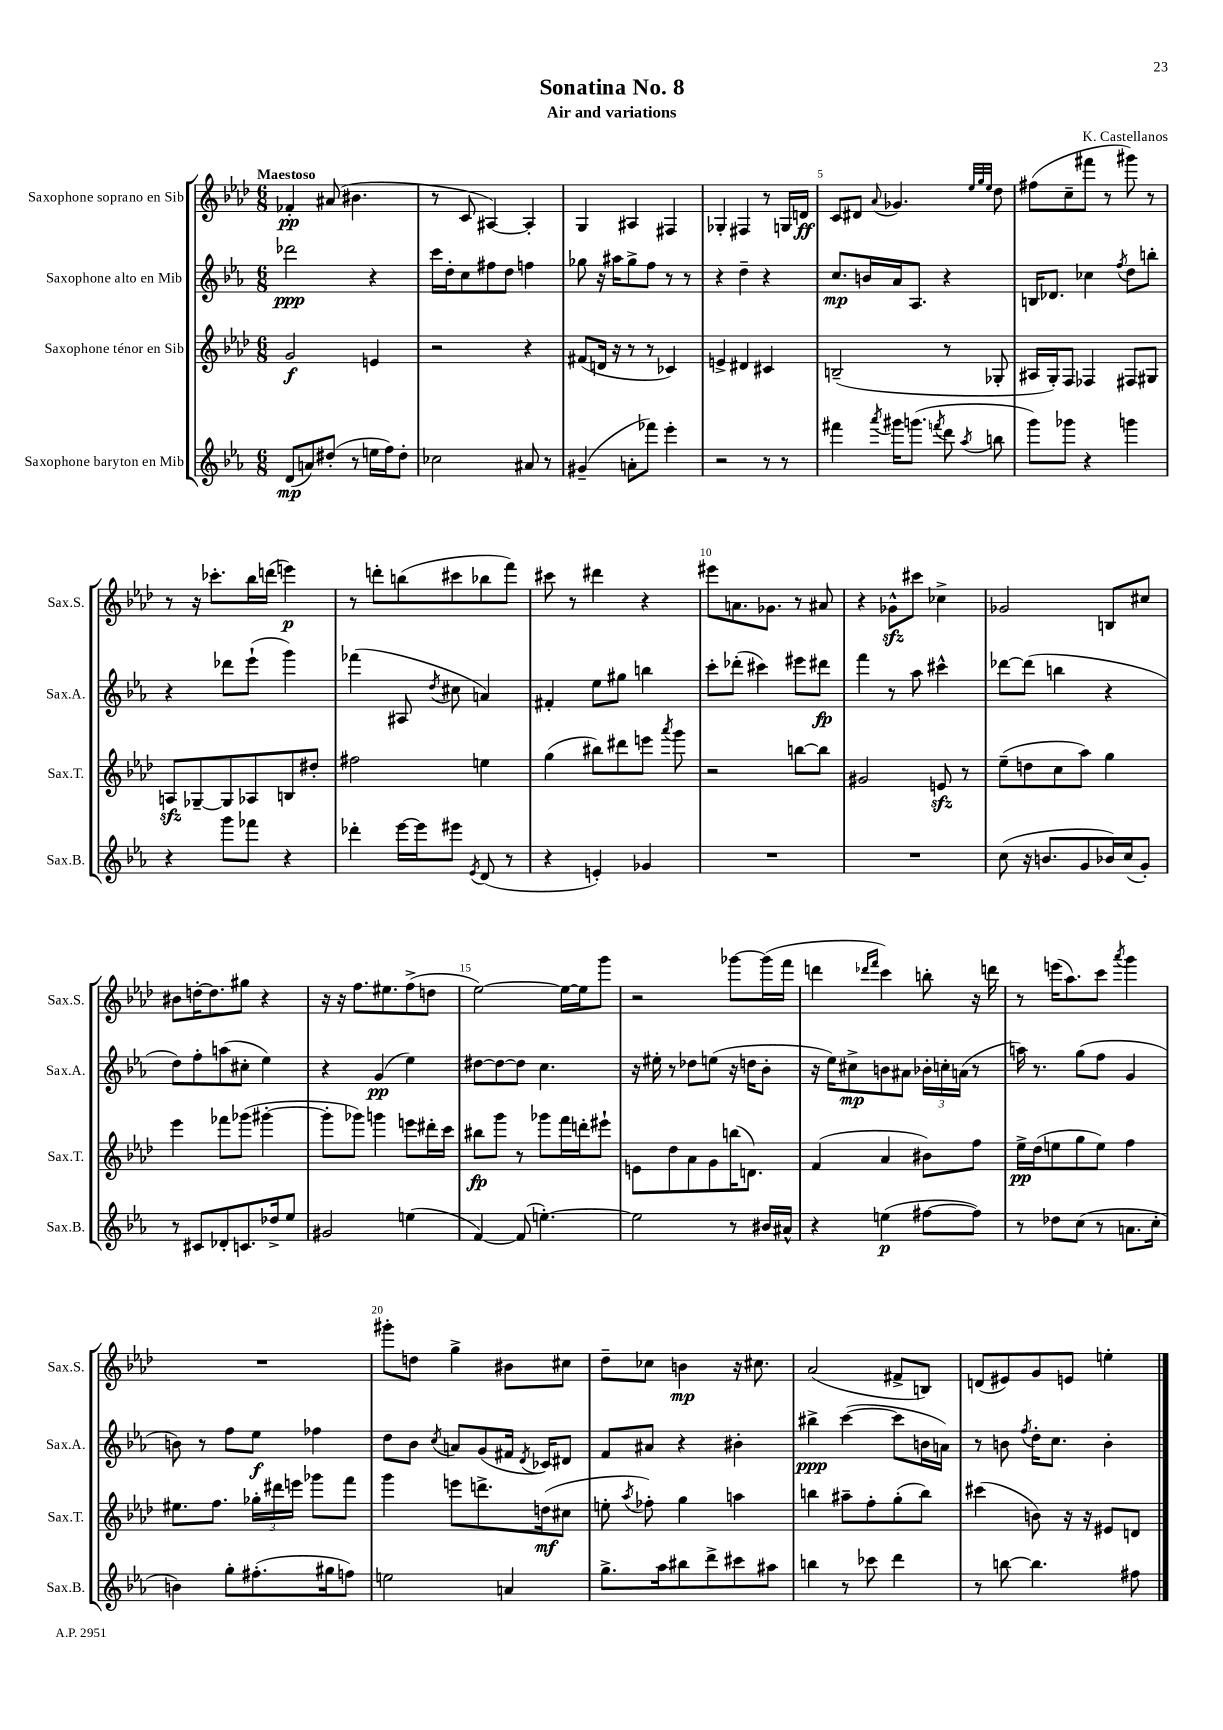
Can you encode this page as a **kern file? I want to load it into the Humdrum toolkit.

**kern	**kern	**kern	**kern
*staff4	*staff3	*staff2	*staff1
*clefG2	*clefG2	*clefG2	*clefG2
*k[b-e-a-]	*k[b-e-a-d-]	*k[b-e-a-]	*k[b-e-a-d-]
*M6/8	*M6/8	*M6/8	*M6/8
(8d/L	2g/	2ddd-\	4f-'/
8a/)	.	.	.
(8dd#'/J	.	.	(8a#/
8r	.	.	4.b#\
16ee\LL	4e/	4r	.
16ff\J)	.	.	.
8dd#'\J	.	.	.
=	=	=	=
2cc-\	2r	16ccc\LL	8r
.	.	16dd'\J	.
.	.	8cc\	8c/
.	.	8ff#\	[4A#/)
.	.	8dd\J	.
8a#/	4r	4ff\	4A#'/]
8r	.	.	.
=	=	=	=
(4g#~/	(8f#/L	8gg-\	4G/
.	16d/Jk	16r	.
.	16r	16aa#\LK	.
8a'\L	8r	8gg-^\	4A#/
8fff-\J)	8r	8ff\J	.
4eee-'\	4c-/)	8r	4F#/
.	.	8r	.
=	=	=	=
2r	4e^/	4r	4G-'/
.	4d#/	4dd~\	4F#/
8r	4c#/	4r	8r
8r	.	.	16G/LL
.	.	.	16d/JJ
=	=	=	=
4fff#\	(2B~/	8.cc/L	8c/L
.	.	.	8d#/J
.	.	16b/L	.
8qaaa-/	.	.	8qqa-/
16ggg#\LK	.	16a-/J	4.g-/
(8.ggg\J	.	8.A-/J	.
8qfff/	.	.	.
8ddd\	8r	4r	.
.	.	.	32qqee-/LLL
.	.	.	32qqgg/
8qaa-/	.	.	32qqee-/JJJ
8bb\	8G-'/	.	8dd-\
=	=	=	=
8ggg\L)	16A#/LL	16B/LK	(8ff#\L
.	16G'/J)	8.d-/J	.
8ggg-\J	8F/J	.	8cc~\
4r	4F-/	4cc-\	8fff#\J
.	.	.	8r
.	.	8qff/	.
4ggg\	8F#/L	8dd\L	8ggg#\)
.	8G#/J	8bb'\J	8r
=	=	=	=
4r	8A/L	4r	8r
.	[8G-~/	.	16r
.	.	.	8.ccc-'\L
8ggg\L	8G-/]	8ddd-\L	.
8fff-\J	8A-/	(8eee-`\J	16bb-\L
.	.	.	(16ddd\JJ
4r	8B/	4ggg\)	4eee\)
.	8dd#'/J	.	.
=	=	=	=
4ddd-'\	2ff#\	(4fff-\	8r
.	.	.	8ddd'\L
[16eee-\LL	.	8A#/	(8bb\
16eee-\]J	.	.	.
.	.	8qdd/	.
8eee#\J	.	8cc#\	8ccc#\
8qe-/	.	.	.
(8d/	4ee\	4a/)	8bb-\
8r	.	.	8fff\J)
=	=	=	=
4r	(4gg\	4f#'/	8ccc#\
.	.	.	8r
4e'/)	8bb#\L)	8ee-\L	4ddd#\
.	8ddd#\	8gg#\J	.
4g-/	8eee\J	4bb\	4r
.	8qaaa-/	.	.
.	8ggg\	.	.
=	=	=	=
2.r	2r	8ccc'\L	8eee#\L
.	.	(8ddd-'\J	8.a\
.	.	4ccc#\)	.
.	.	.	8.g-\J
.	[8bb\L	8eee#\L	8r
.	8bb\]J	8ddd#\J	8a#/
=	=	=	=
2.r	2g#/	4fff\	4r
.	.	8r	8g-^^\L
.	.	8aa-\	8ccc#\J
.	8e/	4ccc#^^\	4cc-^\
.	8r	.	.
=	=	=	=
(8cc\	(8ee-~\L	[8ddd-\L	2g-/
16r	8dd\	(8ddd-\]J	.
8.b/L	.	.	.
.	8cc\	4bb\	.
8g/	8aa-\J)	.	.
16b-/L)	4gg\	4r	8B/L
(16cc/J	.	.	.
8g'/J)	.	.	8cc#/J
=	=	=	=
8r	4eee-\	8dd\L)	8b#\L
8c#/L	.	8ff'\	[16dd'\K
.	.	.	8.dd\]
8d-'/	8fff-\L	(8aa\	.
8.c/	(8ggg-\J	8cc#'\J	8gg#\J
.	[4ggg#'\	4ee-\)	4r
16dd-^/k	.	.	.
8ee-/J	.	.	.
=	=	=	=
2g#/	8ggg#'\]L	4r	16r
.	.	.	16r
.	8ggg-\J)	.	8.ff\L
.	4ggg\	(4g/	.
.	.	.	8.ee#\
(4ee\	8eee\L	4ee-\)	(8ff^\
.	16ddd#'\L	.	8dd\J
.	16ccc\JJ	.	.
=	=	=	=
[4f/)	8bb#\L	[8dd#\L	[2ee-\)
.	8ggg\J	8dd#\_	.
(8f/]	8r	8dd#\]J	.
[4.ee'\)	8ggg-\L	4.cc\	.
.	16fff\L	.	16ee-\_LL
.	16ddd'\J	.	16ee-\]J
.	8eee#`\J	.	8ggg\J
=	=	=	=
2ee\]	8e\L	16r	2r
.	.	16ee#'\	.
.	8dd-\	8r	.
.	8a-\	8dd-\L	.
.	8g\	(8ee\J	.
8r	(16bb\K	16r	[8ggg-\L
.	8.d\J)	16dd\LK	.
16b#/LL	.	8b-'\J	(16ggg-\]L
16a#^^/JJ	.	.	16fff\JJ
=	=	=	=
4r	(4f/	16r	4ddd\
.	.	16ee-\LK)	.
.	.	8cc#^\	.
.	.	.	16qqddd-/LL
.	.	.	16qqfff/JJ
(4ee\	4a-/	8b\	4ccc\)
.	.	8a#\J	.
[8ff#\L	8b#\L)	24b-'\LL	8bb'\
.	.	24cc'\	.
.	.	(24a\JJ	.
8ff#\]J)	8ff\J	8r	16r
.	.	.	16ddd\
=	=	=	=
8r	16ee-^\LL	16aa\)	8r
.	(16dd-\J	8.r	.
8dd-\L	8ee\	.	(16eee\LK
.	.	.	8.aa-\)
(8cc\J	8gg\	(8gg\L	.
8r	8ee\J)	8ff\J	8ccc\J
.	.	.	8qaaa-/
8.a\L	4ff\	4g/	4ggg\
16cc'\Jk	.	.	.
=	=	=	=
4b\)	8.ee#\L	8b\)	2.r
.	.	8r	.
.	8.ff\J	.	.
8gg'\L	.	8ff\L	.
(8.ff#'\	24gg-'\LL	8ee-\J	.
.	24ddd#\	.	.
.	24eee\JJ	.	.
.	8ggg-\L	4ff-\	.
16gg#\k	.	.	.
8ff\J)	8fff\J	.	.
=	=	=	=
2ee\	4ggg\	8dd\L	8ggg#'\L
.	.	8b-\J	8dd\J
.	.	8qcc/	.
.	8eee\L	8a/L	4gg^\
.	8.ddd^\	(8g/	.
4a/	.	16f#/Jk	8b#\L
.	.	8qd/	.
.	(16dd\k	16c-/LK)	.
.	8cc#\J	8d#/J	8cc#\J
=	=	=	=
8.gg^\L	8ee'\	8f/L	8dd-~\L
.	8qaa-/	.	.
.	8ff-'\)	8a#/J	8cc-\J
16aa-\k	.	.	.
8bb#\	4gg\	4r	4b\
8ddd^\	.	.	.
8ccc#\	4aa\	4b#'\	16r
.	.	.	8.cc#\
8aa#\J	.	.	.
=	=	=	=
4bb\	4bb\	4bb#^\	(2a-/
8r	8aa#~\L	([4ccc\	.
8ccc-\	8ff'\	.	.
4ddd\	(8gg'\	8ccc\]L	8f#^/L
.	8bb\J)	16b\L	8B/J)
.	.	16a\JJ)	.
=	=	=	=
8r	(4ccc#\	8r	(8d/L
[8bb\	.	8b\	8e#/)
.	.	8qff/	.
4.bb\]	8b\)	16dd'\LK	8g/
.	.	8.cc\J	.
.	16r	.	8e/J
.	16r	.	.
.	8e#/L	4b'\	4ee'\
8ff#\	8d/J	.	.
==	==	==	==
*-	*-	*-	*-
